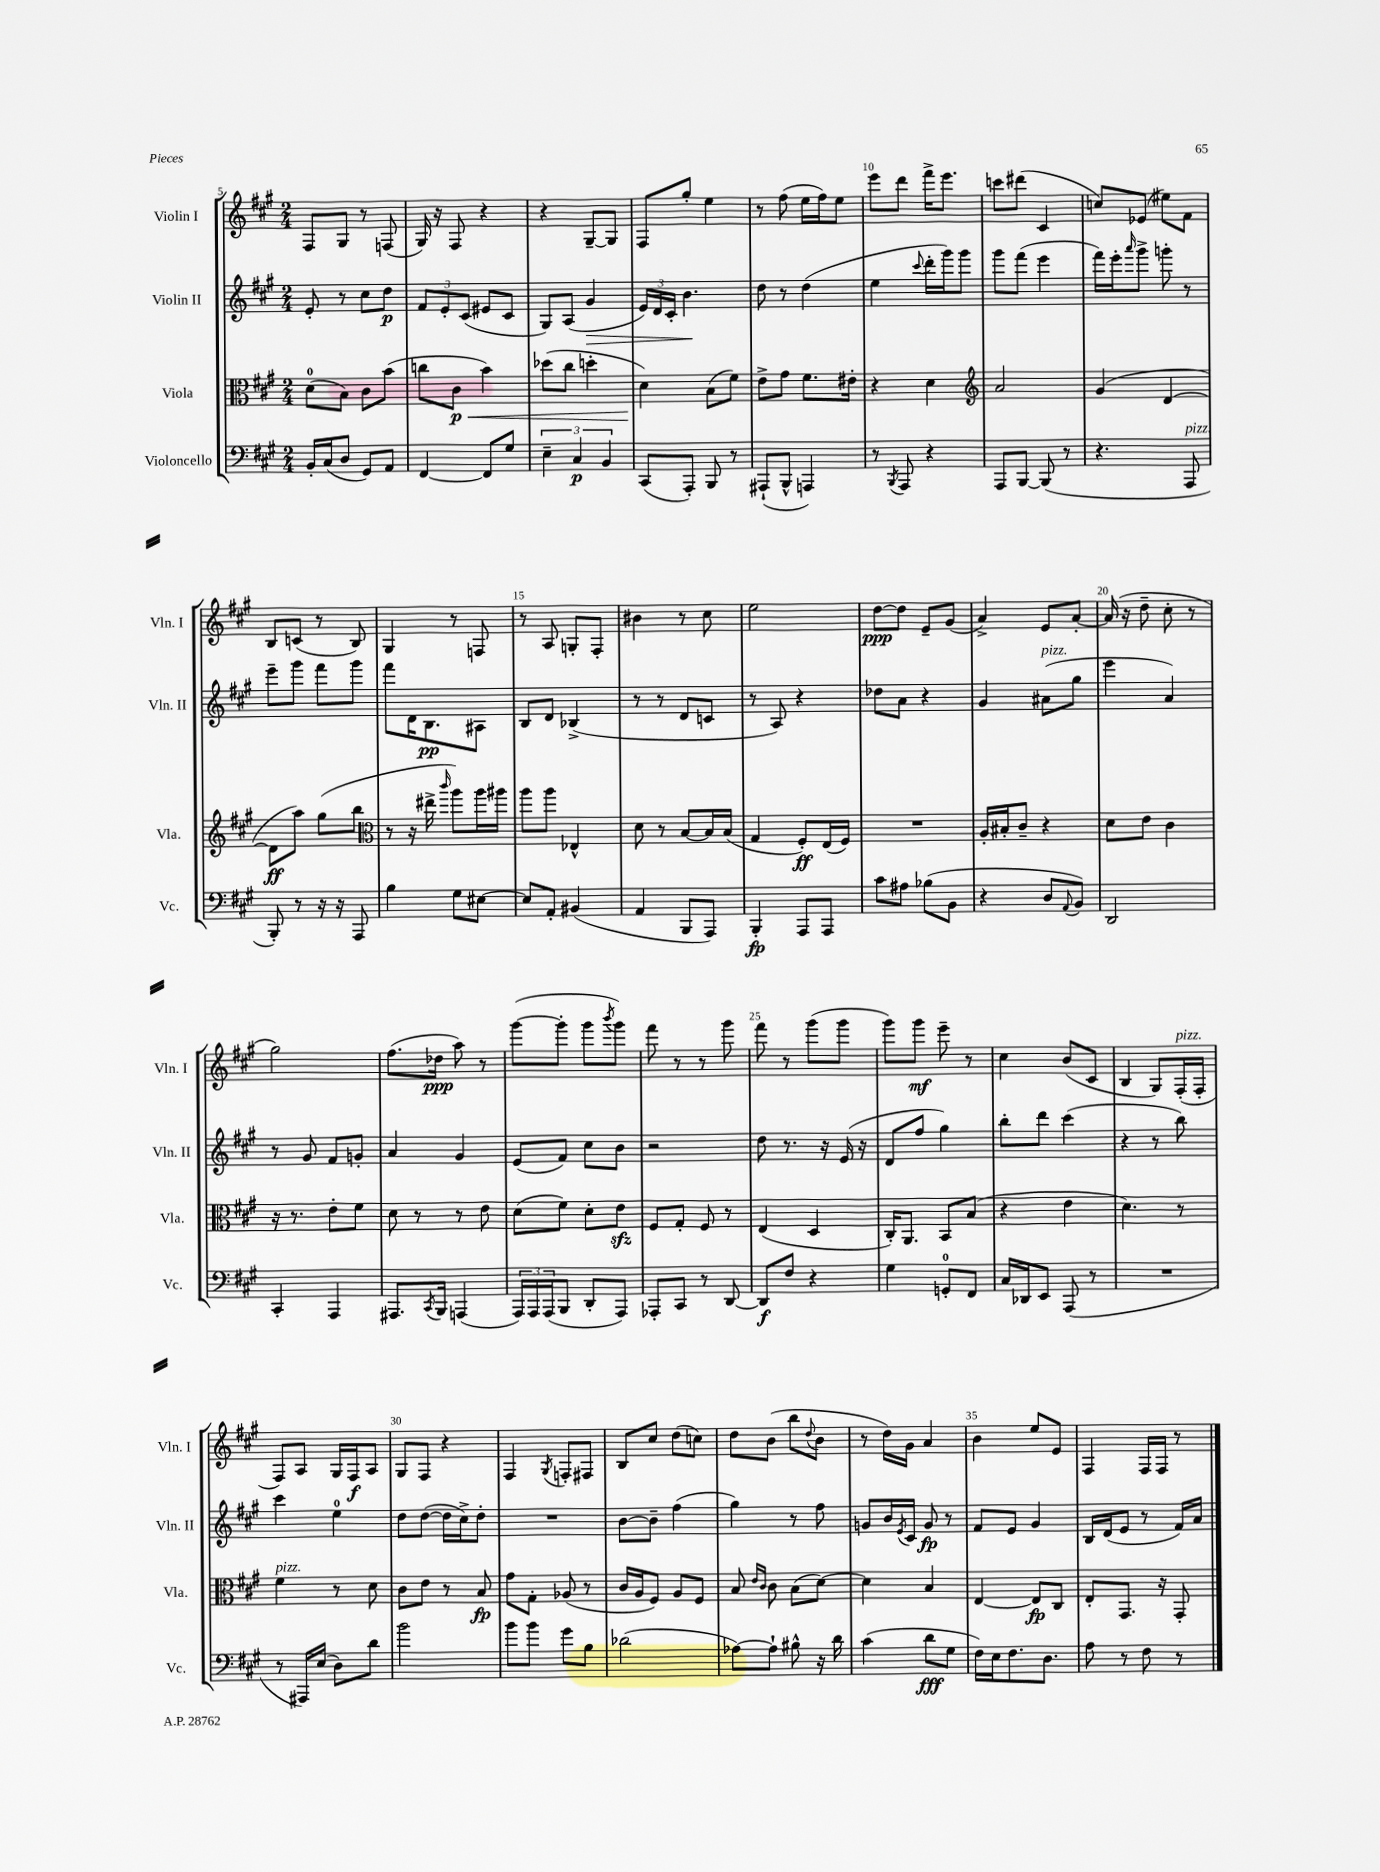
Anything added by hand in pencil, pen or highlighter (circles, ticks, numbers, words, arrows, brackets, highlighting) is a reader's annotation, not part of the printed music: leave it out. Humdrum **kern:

**kern	**kern	**kern	**kern
*staff4	*staff3	*staff2	*staff1
*clefF4	*clefC3	*clefG2	*clefG2
*k[f#c#g#]	*k[f#c#g#]	*k[f#c#g#]	*k[f#c#g#]
*M2/4	*M2/4	*M2/4	*M2/4
16BB'	(8d	8e'	8F#
(16C#	.	.	.
8D	8B)	8r	8G#
8GG#)	8c#	8cc#	8r
8AA	(8b	8dd	(8F
=	=	=	=
[4FF#	8cc	12f#	16G#)
.	.	.	16r
.	.	12e'	.
.	8c#	.	8F#
.	.	(12c#	.
8FF#]	4b)	8e#	4r
8G#	.	8c#	.
=	=	=	=
6E~	(8dd-	8G#)	4r
.	8cc#	(8A	.
6C#	.	.	.
.	4dd'	4g#	[8G#~
6BB	.	.	.
.	.	.	8G#]
=	=	=	=
(8CC#	4d)	24e)	8F#
.	.	24d	.
.	.	24c#'	.
8AAA')	.	4.b	8gg#'
8BBB	(8B	.	4ee
8r	8f#)	.	.
=	=	=	=
(8AAA#`	8e^	8dd	8r
8BBB^^	8g#	8r	(8ff#
4AAA)	8.f#	(4dd	16ee
.	.	.	16ff#)
.	.	.	8ee
.	16e#'	.	.
=	=	=	=
8r	4r	4ee	8eee
8qBBB	.	.	.
8AAA	.	.	8ddd
.	.	8qqccc#	.
4r	4d	16ddd'	16fff#^
.	.	16ggg#)	8.eee
.	.	8ggg#	.
=	=	=	=
*	*clefG2	*	*
8AAA	2a	8ggg#	8ccc
[8BBB	.	(8fff#	(8ddd#
(8BBB]	.	4eee	4c#
8r	.	.	.
=	=	=	=
4.r	(4g#	16fff#)	8cc)
.	.	16eee'	.
.	.	16qqaaa	.
.	.	8ggg#^	(8e-
.	[4d	8ggg'	8ee#)
8AAA	.	8r	8f#
=	=	=	=
8BBB')	8d]	8eee~	8B
8r	8aa)	8ggg#	(8c
16r	(8gg#	8fff#	8r
16r	.	.	.
8AAA	8bb	8ggg#	8B)
=	=	=	=
*	*clefC3	*	*
4B	8r	8fff#	4G#
.	16r	16d	.
.	16ee#^	8.B	.
.	16qqccc#	.	.
8G#	8aa)	.	8r
[8E#	16aa	8A#	8F
.	16aa#	.	.
=	=	=	=
8E#]	8aa	8B	8r
8AA'	8aa	8d	8A
(4BB#	4E-^^	(4B-^	8G'
.	.	.	8F#'
=	=	=	=
4AA	8d	8r	4b#
.	8r	8r	.
8BBB	[8B	8d	8r
8AAA)	16B]	8c	8cc#
.	(16B	.	.
=	=	=	=
4BBB'	4G#	8r	2ee
.	.	8A)	.
8AAA	8F#')	4r	.
8AAA	(16E	.	.
.	16F#)	.	.
=	=	=	=
8c#	2r	8dd-	[8dd
8A#	.	8a	8dd]
(8B-	.	4r	8e~
8BB	.	.	(8g#
=	=	=	=
4r	16A'	4g#	4a^)
.	16B#'	.	.
.	8c#~	.	.
8D	4r	(8a#	8e
8qqAA	.	.	.
8BB)	.	8gg#	[8a'
=	=	=	=
2DD	8d	4eee	(16a]
.	.	.	16r
.	8e	.	8dd~
.	4c#	4a)	8cc#'
.	.	.	8r
=	=	=	=
4CC#'	16r	8r	2gg#)
.	8.r	.	.
.	.	8g#	.
4AAA	8e'	8f#	.
.	8f#	8g'	.
=	=	=	=
8.AAA#	8d	4a	(8.ff#
.	8r	.	.
8qCC#	.	.	.
16BBB	.	.	16dd-
(4AAA	8r	4g#	8aa)
.	8e	.	8r
=	=	=	=
24AAA)	(8d	(8e	([8ggg#
24AAA	.	.	.
(24AAA	.	.	.
8BBB	8f#)	8f#)	8ggg#']
8DD'	8d'	8cc#	8ggg#
.	.	.	8qbbb
8AAA)	8e	8b	8ggg#)
=	=	=	=
8AAA-'	8F#	2r	8fff#
8CC#	8G#'	.	8r
8r	8F#	.	8r
[8DD	8r	.	8ggg#
=	=	=	=
8DD]	(4E	8dd	8fff#
8F#	.	8.r	8r
4r	4D	.	(8ggg#
.	.	16r	.
.	.	(16e	8ggg#
.	.	16r	.
=	=	=	=
4G#	16C#')	8d	8ggg#)
.	8.AA	.	.
.	.	8ff#	8ggg#
8GG'	8BB	4gg#)	8eee~
8FF#	(8B	.	8r
=	=	=	=
16C#	4r	8bb'	4cc#
16DD-	.	.	.
8EE	.	8ddd	.
(8AAA	4e	(4ccc#	(8b
8r	.	.	8c#
=	=	=	=
2r	4.d)	4r	4B
.	.	8r	8G#)
.	8r	8bb)	(16F#'
.	.	.	16F#'
=	=	=	=
8r	4f#	4ccc#	8F#)
16AAA#)	.	.	8A
(16E	.	.	.
8D)	8r	4ee	16G#
.	.	.	16F#
8d	8d	.	8A
=	=	=	=
2b	8c#	8dd	8G#
.	8e	([8dd	8F#
.	8r	16dd]	4r
.	.	16cc#^)	.
.	8B	8dd'	.
=	=	=	=
8b	8g#	2r	4F#
8b	8G#'	.	.
.	.	.	8qG#
8g#	(8A-	.	8F'
8B	8r	.	8F#
=	=	=	=
(2d-	16c#	[8b	8B
.	16A	.	.
.	8F#)	8b~]	8cc#
.	8A	(4ff#	(8dd
.	8F#	.	8cc)
=	=	=	=
[8A-)	8B	4gg#)	8dd
.	16qqe	.	.
.	16qqc#	.	.
8A-`]	8c#	.	(8b
8B#^^	(8B	8r	8bb
.	.	.	8qqdd
16r	[8d)	8ff#	8b
16d	.	.	.
=	=	=	=
(4c#	4d]	8g	8r
.	.	16b	16dd)
.	.	8qe	.
.	.	16c#	16g#
8d	4B	8g	4a
8G#	.	8r	.
=	=	=	=
16F#)	[4E	8f#	4b
16E	.	.	.
8.F#	.	8e	.
.	8E]	4g#	8ee
8.D	.	.	.
.	8C#	.	8e
=	=	=	=
8A	8E'	16B	4F#
.	.	(16d	.
8r	8.GG#	8e	.
8F#	.	8r	16F#
.	16r	.	16F#
8r	8GG#'	16f#)	8r
.	.	16a	.
==	==	==	==
*-	*-	*-	*-
